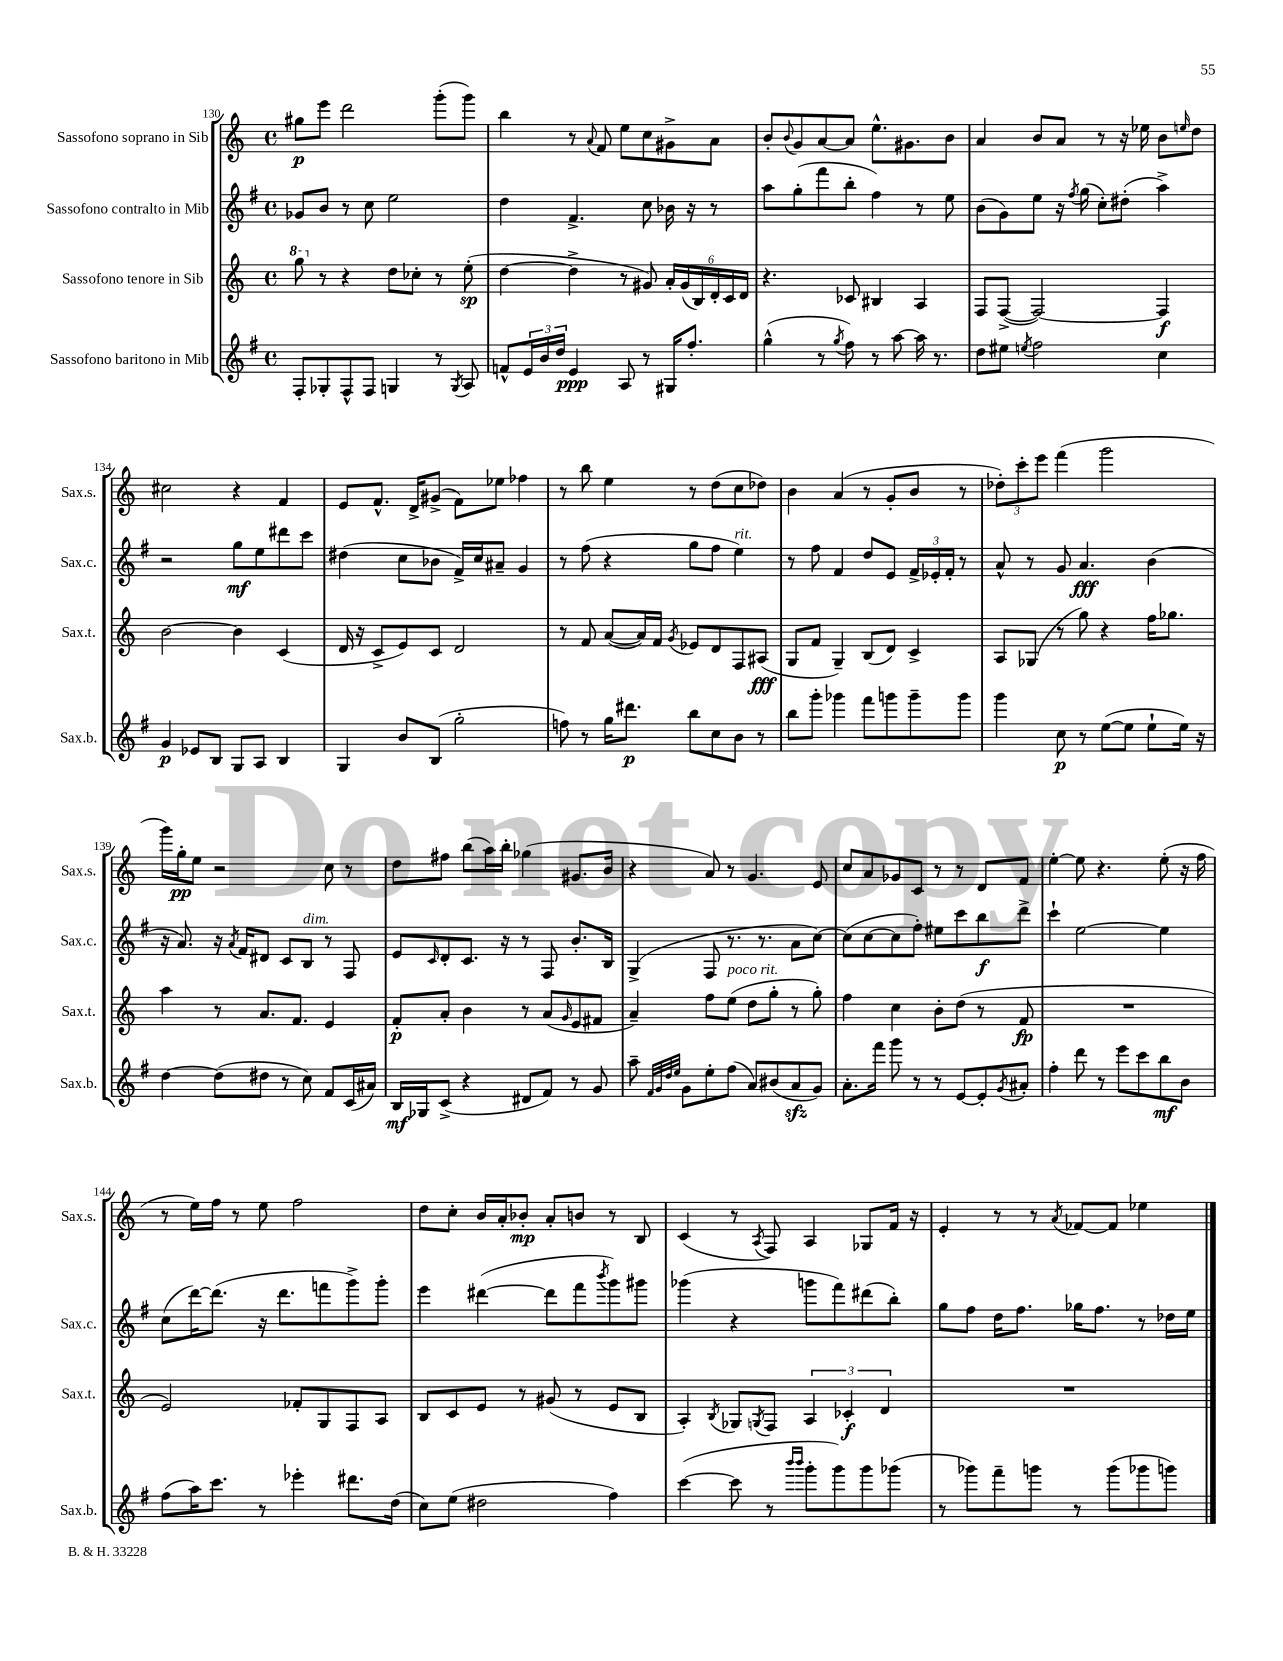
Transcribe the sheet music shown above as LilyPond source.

<<
\new StaffGroup <<
\new Staff = "s0" \with { instrumentName = "Sassofono soprano in Sib" shortInstrumentName = "Sax.s." } {
    \clef treble \key c \major \defaultTimeSignature \time 4/4
    gis''8\p e'''8 d'''2 g'''8-.( g'''8) |
    b''4 r8 \appoggiatura { a'8 } f'8 e''8 c''8 gis'8-> a'8 |
    b'8-. \appoggiatura { b'8 } g'8 a'8~ a'8 e''8.-^ gis'8. b'8 |
    a'4 b'8 a'8 r8 r16 ees''16 b'8 \grace { e''16 } d''8 |
    cis''2 r4 f'4 |
    e'8 f'8.-^ d'16-> gis'8->( f'8) ees''8 fes''4 |
    r8 b''8 e''4 r8 d''8( c''8 des''8) |
    b'4 a'4( r8 g'8-. b'8 r8 |
    \tuplet 3/2 { des''8-.) c'''8-. e'''8 } f'''4( g'''2 |
    g'''16) g''16-.\pp e''8 r2 c''8 r8 |
    d''8 fis''8 b''8( a''16) b''16-. ges''4( gis'8. b'16 |
    r4 a'8) r8 g'4. e'8 |
    c''8 a'8 ges'8 c'8 r8 r8 d'8 f'8 |
    e''4~-. e''8 r4. e''8-.( r16 f''16 |
    r8 e''16) f''16 r8 e''8 f''2 |
    d''8 c''8-. b'16 a'16-. bes'8-.\mp a'8-. b'8 r8 b8 |
    c'4( r8 \acciaccatura { a8 } f8) a4 ges8 f'16 r16 |
    e'4-. r8 r8 \acciaccatura { a'8 } fes'8~ fes'8 ees''4 \bar "|." |
}
\new Staff = "s1" \with { instrumentName = "Sassofono contralto in Mib" shortInstrumentName = "Sax.c." } {
    \clef treble \key g \major \defaultTimeSignature \time 4/4
    ges'8 b'8 r8 c''8 e''2 |
    d''4 fis'4.-> c''8 bes'16 r16 r8 |
    a''8 g''8-.( fis'''8 b''8-. fis''4) r8 e''8 |
    b'8( g'8) e''8 r16 \acciaccatura { fis''8 } g''16( c''8-.) dis''8-.( a''4->) |
    r2 g''8\mf e''8 dis'''8 c'''8 |
    dis''4( c''8 bes'8 fis'16->) c''16 ais'8-- g'4 |
    r8 fis''8( r4 g''8 fis''8 e''4^\markup { \italic "rit." }) |
    r8 fis''8 fis'4 d''8 e'8 \tuplet 3/2 { fis'16-> ees'16-. fis'16-. } r8 |
    a'8-^ r8 g'8 a'4.\fff b'4( |
    r16 a'8.) r16 \acciaccatura { a'8 } fis'16 dis'8 c'8 b8^\markup { \italic "dim." } r8 fis8 |
    e'8 \grace { c'16 } d'8-. c'8. r16 r8 fis8 b'8.-. b16 |
    g4->( fis8 r8. r8. a'8 c''8~) |
    c''8( c''8~ c''8 fis''8-.) eis''8 c'''8 b''8\f d'''8-> |
    c'''4-! e''2~ e''4 |
    c''8( d'''16~) d'''8.( r16 d'''8. f'''8 g'''8->) g'''8-. |
    e'''4 dis'''4~( dis'''8 fis'''8 \acciaccatura { b'''8 } g'''8) gis'''8 |
    ges'''4( r4 g'''8 fis'''8) dis'''8( b''8-.) |
    g''8 fis''8 d''16 fis''8. ges''16 fis''8. r8 des''16 e''16 \bar "|." |
}
\new Staff = "s2" \with { instrumentName = "Sassofono tenore in Sib" shortInstrumentName = "Sax.t." } {
    \clef treble \key c \major \defaultTimeSignature \time 4/4
    \ottava #1 g'''8 \ottava #0 r8 r4 d''8 ces''8-. r8 e''8-.\sp( |
    d''4~ d''4-> r8 gis'8) \tuplet 6/4 { a'16-. gis'16( b16) d'16-. c'16 d'16 } |
    r4. ces'8 bis4 a4 |
    f8 f8~->( f2~) f4\f |
    b'2~ b'4 c'4( |
    d'16 r16 c'8-> e'8) c'8 d'2 |
    r8 f'8 a'8~( a'16) f'16 \acciaccatura { g'8 } ees'8 d'8 f8 ais8\fff( |
    g8 f'8 g4--) b8( d'8) c'4-> |
    a8 ges8( r8 g''8) r4 f''16 ges''8. |
    a''4 r8 a'8. f'8. e'4 |
    f'8-.\p a'8-. b'4 r8 a'8( \grace { g'16 } e'8 fis'8 |
    a'4--) f''8 e''8^\markup { \italic "poco rit." }( d''8 g''8-. r8 g''8-.) |
    f''4 c''4 b'8-. d''8( r8 f'8\fp |
    R1 |
    e'2) fes'8-. g8 f8 a8 |
    b8 c'8 e'8 r8 gis'8( r8 e'8 b8 |
    a4-.) \acciaccatura { b8 } ges8 \acciaccatura { g8 } f8 \tuplet 3/2 { a4 ces'4-.\f d'4 } |
    R1 \bar "|." |
}
\new Staff = "s3" \with { instrumentName = "Sassofono baritono in Mib" shortInstrumentName = "Sax.b." } {
    \clef treble \key g \major \defaultTimeSignature \time 4/4
    fis8-. ges8-. fis8-^ fis8 g4 r8 \acciaccatura { g8 } a8 |
    f'8-^ \tuplet 3/2 { e'16 b'16 d''16 } e'4\ppp a8 r8 gis16 fis''8.-. |
    g''4-^( r8 \acciaccatura { g''8 } fis''8) r8 a''8~ a''16 r8. |
    d''8 eis''8 \acciaccatura { e''8 } fis''2 c''4 |
    g'4\p ees'8 b8 g8 a8 b4 |
    g4 b'8 b8( g''2-. |
    f''8) r8 g''16 dis'''8.\p b''8 c''8 b'8 r8 |
    b''8 g'''8-. ges'''4 fis'''8 g'''8 g'''8-- g'''8 |
    g'''4 c''8\p r8 e''8~( e''8 e''8-! e''16) r16 |
    d''4~ d''8( dis''8 r8 c''8) fis'8 c'16( ais'16) |
    b16\mf ges16 c'8->( r4 dis'8 fis'8) r8 g'8 |
    a''8-- \grace { fis'32 g'32 d''32 e''32 } g'8 e''8-. fis''8( a'8) bis'8( a'8\sfz g'8) |
    a'8.-. fis'''16 g'''8 r8 r8 e'8~ e'8-. \acciaccatura { g'8 } ais'8-. |
    fis''4-. d'''8 r8 e'''8 c'''8 b''8\mf b'8 |
    fis''8( a''16) c'''8. r8 ees'''4-. dis'''8. d''16( |
    c''8) e''8( dis''2 fis''4) |
    c'''4~( c'''8 r8 \grace { b'''16 b'''16 } g'''8-. g'''8) g'''8 ges'''8( |
    r8 ges'''8) fis'''8-- g'''8 r8 g'''8( ges'''8 g'''8) \bar "|." |
}
>>
>>
\layout { \context { \Score currentBarNumber = #130 } }
